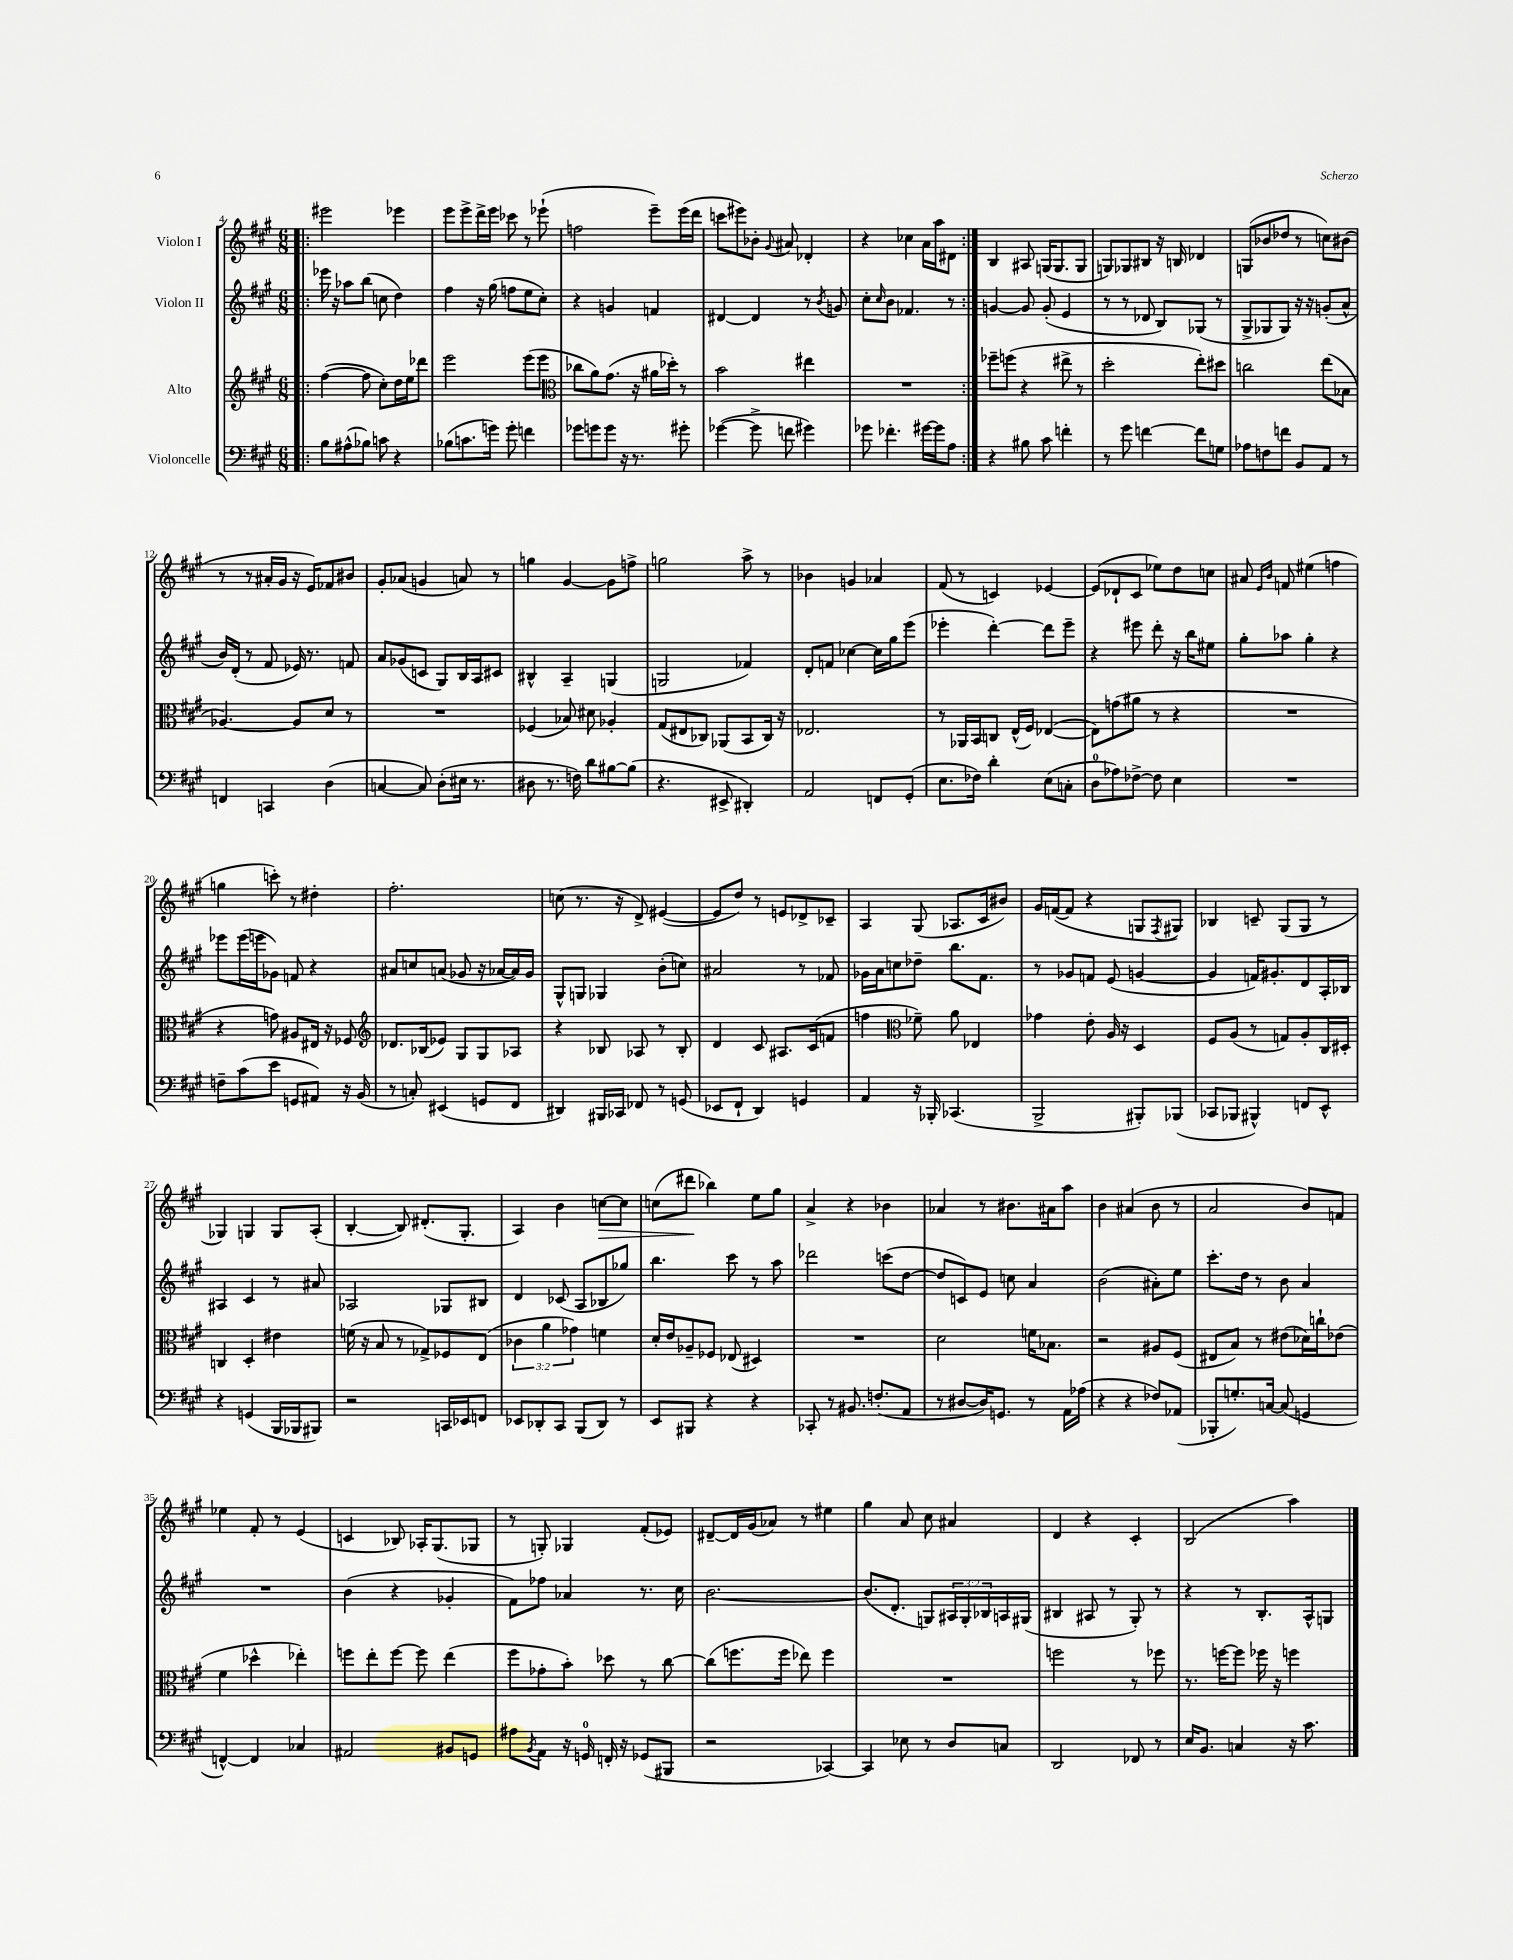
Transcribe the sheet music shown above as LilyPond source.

<<
\new StaffGroup <<
\new Staff = "s0" \with { instrumentName = "Violon I" } {
    \clef treble \key a \major \numericTimeSignature \time 6/8
    \repeat volta 2 { \bar ".|:" eis'''2 ees'''4 |
    e'''8 e'''8-> d'''16-> e'''16 ces'''8 r8 ees'''8-!( |
    f''2 e'''8--) e'''16( d'''16 |
    c'''8 eis'''8) bes'8-. \appoggiatura { gis'8 } ais'8 des'4-. |
    r4 ces''4 a'16 a''16 dis'8 | }
    b4 ais8 g16( g8. g8 |
    g8) ges8 bis8 r16 b16 des'4 |
    g8( bes'8 des''8 r8 c''8) bis'8( |
    r8 r8 ais'16-. gis'16 r16 e'16) fes'8 bis'8 |
    gis'8-. aes'8( g'4 a'8) r8 |
    g''4 gis'4~ gis'8 f''8-> |
    g''2 a''8-> r8 |
    bes'4 g'4 aes'4 |
    fis'8( r8 c'4) ees'4~ |
    ees'8( des'8-! cis'8 ees''8) d''8 c''8 |
    ais'8 \grace { e'16 b'16 } f'8 eis''4( f''4 |
    g''4 c'''8-.) r8 dis''4-. |
    fis''2.-. |
    c''8( r8. r16 d'8->) eis'4~( |
    eis'8 d''8) r8 e'8 des'8-> ces'8-- |
    a4 gis8( aes8. cis'16 bis'8) |
    gis'16 f'16~( f'8 r4 g8 \acciaccatura { fis8 } gis8) |
    bes4 c'8-- gis8( gis8 r8 |
    ges4) g4 g8 a8-.( |
    b4~-. b8) dis'8.-.( gis8.-. |
    a4) b'4 c''8~\> c''8 |
    c''8( dis'''8\! bes''4) e''8 gis''8 |
    a'4-> r4 bes'4 |
    aes'4 r8 bis'8. ais'16 a''8 |
    b'4 ais'4( b'8 r8 |
    a'2 b'8) f'8 |
    ees''4 fis'8-. r8 e'4( |
    c'4 bes8) aes16-. gis8.( ges8 |
    r8 g8-.) ges4 fis'8-.( ees'8) |
    dis'8~-- dis'16 gis'16( aes'8) r8 eis''4 |
    gis''4 a'8 cis''8 ais'4 |
    d'4 r4 cis'4-. |
    b2( a''4) \bar "|." |
}
\new Staff = "s1" \with { instrumentName = "Violon II" } {
    \clef treble \key a \major \numericTimeSignature \time 6/8 \override Staff.TupletNumber.text = #tuplet-number::calc-fraction-text
    \repeat volta 2 { \bar ".|:" ees'''16 r16 aes''8 b''8( c''8 d''4) |
    fis''4 r16 gis''16( f''8 e''8 cis''8-.) |
    r4 g'4 f'4 |
    dis'4~ dis'4 r8 \acciaccatura { b'8 } g'8 |
    cis''8-. \grace { cis''16 } b'8 fes'4. r8 | }
    g'4~ g'8 g'8-.( e'4 |
    r8 r8 des'8 b8) ges8( r8 |
    gis8-> ges8 ges8) r16 r16 g'8-.( a'8-^ |
    b'16) d'16-.( r8 fis'8 ees'16) r8. f'8 |
    a'8 ges'8( c'8 gis8) b16 a16 cis'8 |
    bis4-^ a4-- g4( |
    g2 fes'4) |
    d'8-. f'8 ces''4~ ces''16 gis''16 e'''8( |
    ees'''4-. d'''4~-.) d'''8 ees'''8-- |
    r4 eis'''8 d'''8-. r16 b''16 eis''8 |
    gis''8-. aes''8 gis''4-. r4 |
    ees'''8 ees'''16( e'''16 ges'8) f'8 r4 |
    ais'8 c''8 a'8( ges'8 r16 aes'16~ aes'16) ges'16 |
    gis8-^ g8 ges4 b'8-.( c''8) |
    ais'2 r8 fes'8 |
    ges'16 a'16 c''8 des''8-- b''8. fis'8. |
    r8 ges'8 f'8 e'8( g'4~ |
    g'4 f'16) gis'8.-. d'8 a16-. bes16 |
    ais4 cis'4 r8 ais'8 |
    aes2 ges8 bis8 |
    d'4 ces'8( a8 bes8 ges''8) |
    b''4. cis'''8 r8 a''8 |
    des'''2 c'''8( d''8~ |
    d''8 c'8) e'8 c''8 a'4 |
    b'2( ais'8-.) e''8 |
    cis'''8.-. d''16 r8 b'8 a'4 |
    R2. |
    b'4( r4 ges'4-. |
    fis'8) fes''8 aes'4 r8. cis''16 |
    b'2.~ |
    b'8.( d'8.-. g8) \tuplet 3/2 { ais16 g16-. bes16 } a16 gis16( |
    bis4 ais8 r8 gis8-.) r8 |
    r4 r8 b8.-. a16-^ g8 \bar "|." |
}
\new Staff = "s2" \with { instrumentName = "Alto" } {
    \clef treble \key a \major \numericTimeSignature \time 6/8 \override Staff.TupletNumber.text = #tuplet-number::calc-fraction-text
    \repeat volta 2 { \bar ".|:" fis''4~( fis''8 cis''8-.) d''16 e''16 des'''8 |
    e'''2 e'''8( e'''8 |
    \clef alto ces''8 a'8) gis'8.( r16 ais'16 des''16-.) r8 |
    b'2 eis''4 |
    R2. | }
    fes''8-- f''8( r4 eis''8-> r8 |
    d''2-. e''8-.) dis''8 |
    c''2 e''8( bes8 |
    aes4.~) aes8 d'8 r8 |
    R2. |
    fes4( bes8) dis'8 aes4-. |
    gis8( eis8 ces8) aes,8( b,8 ces16) r16 |
    ees2. |
    r8 aes,16 b,16 c8 e16-^( fis16) ees4~( |
    ees8) g'8( ais'8 r8 r4 |
    R2. |
    r4 g'8) ais8 eis16 r16 fes8 |
    \clef treble des'8. bes16( ees'8) gis8 gis8 aes8 |
    r4 bes8 aes8 r8 bes8-. |
    d'4 cis'8 ais8. cis'16( f'8 |
    f''4 \clef alto fes'8--) a'8 ees4 |
    ges'4 e'8-. a16 r16 d4 |
    fis8 a8( r8 g8) a8-. cis16 dis16-. |
    c4 d4-. eis'4 |
    f'16( r16 b8 r8 ges8->) fes8 e8( |
    \tuplet 3/2 { ces'4 a'4 ges'4) } f'4 |
    d'16-. e'16 aes8-- fes8 ees8( dis4) |
    R2. |
    d'2 f'16 bes8. |
    r2 ais8 fis8( |
    eis8 b8) r8 eis'8( des'16) c''16-! ees'8( |
    fis'4 des''4-^ ees''4-.) |
    f''8 e''8-. f''8~ f''8 e''4( |
    fis''8 ges'8-. b'8-.) des''8 r8 cis''8~ |
    cis''8( f''8. f''16 ees''8) f''4 |
    R2. |
    f''2 r8 fes''8 |
    r8. f''16~ f''8 fes''16 r16 f''4 \bar "|." |
}
\new Staff = "s3" \with { instrumentName = "Violoncelle" } {
    \clef bass \key a \major \numericTimeSignature \time 6/8
    \repeat volta 2 { \bar ".|:" b8 ais8-^( bes8) c'8 r4 |
    bes8( c'8. g'16) g'8-. f'4 |
    ges'8 g'8 g'8 r16 r8. gis'8-. |
    ges'4~( ges'8-> f'8 gis'4) |
    ges'8 fes'4.-. gis'16~ gis'16 a8 | }
    r4 bis8 cis'8 f'4-. |
    r8 gis'8 f'4~ f'8 g8 |
    aes8 f8 f'8 b,8 a,8 r8 |
    f,4 c,4 d4( |
    c4~ c8) d8-.( eis16 r8. |
    dis8 r8. f16) d'8 bis8~ bis8( |
    r4. eis,8-> dis,4-.) |
    a,2 f,8 gis,8-.( |
    e8. fes16) d'4-. e8( c8-. |
    d8-0 aes8) fes8~-> fes8 e4 |
    R2. |
    f8-- cis'8( e'8 g,8 ais,8) r16 b,16( |
    r8 c8-.) eis,4( g,8 fis,8 |
    dis,4) bis,,16 ces,16 fes,8 r8 g,8( |
    ees,8 fis,8-! d,4) g,4 |
    a,4 r16 bes,,16-. ces,4.( |
    b,,2-> bis,,8-.) bes,,8( |
    ces,8 bes,,8 bis,,4-^) f,8 e,8-^ |
    r4 g,4( b,,16 bes,,16 bis,,8) |
    r2 c,16 ees,16 f,8 |
    ees,8 des,8-. cis,8 b,,8( des,8) r8 |
    e,8 bis,,8 r4 r4 |
    ces,8-. r8 bis,8. f8.-.( a,8 |
    r8 dis8~ dis16) g,8. r8 a,16 aes16( |
    r4 r4 fes8) aes,8( |
    bes,,8-. g8.-.) c16~ c8( g,4 |
    f,4~-^) f,4 ces4 |
    ais,2 bis,8 g,8 |
    ais8 \acciaccatura { b,8 } a,8 r16 g,16-0 f,16-. r16 ges,8( bis,,8 |
    r2 ces,4~) |
    ces,4 ees8 r8 d8 c8 |
    d,2 fes,8 r8 |
    e16 b,8. c4 r16 cis'8. \bar "|." |
}
>>
>>
\layout { \context { \Score currentBarNumber = #4 } }
